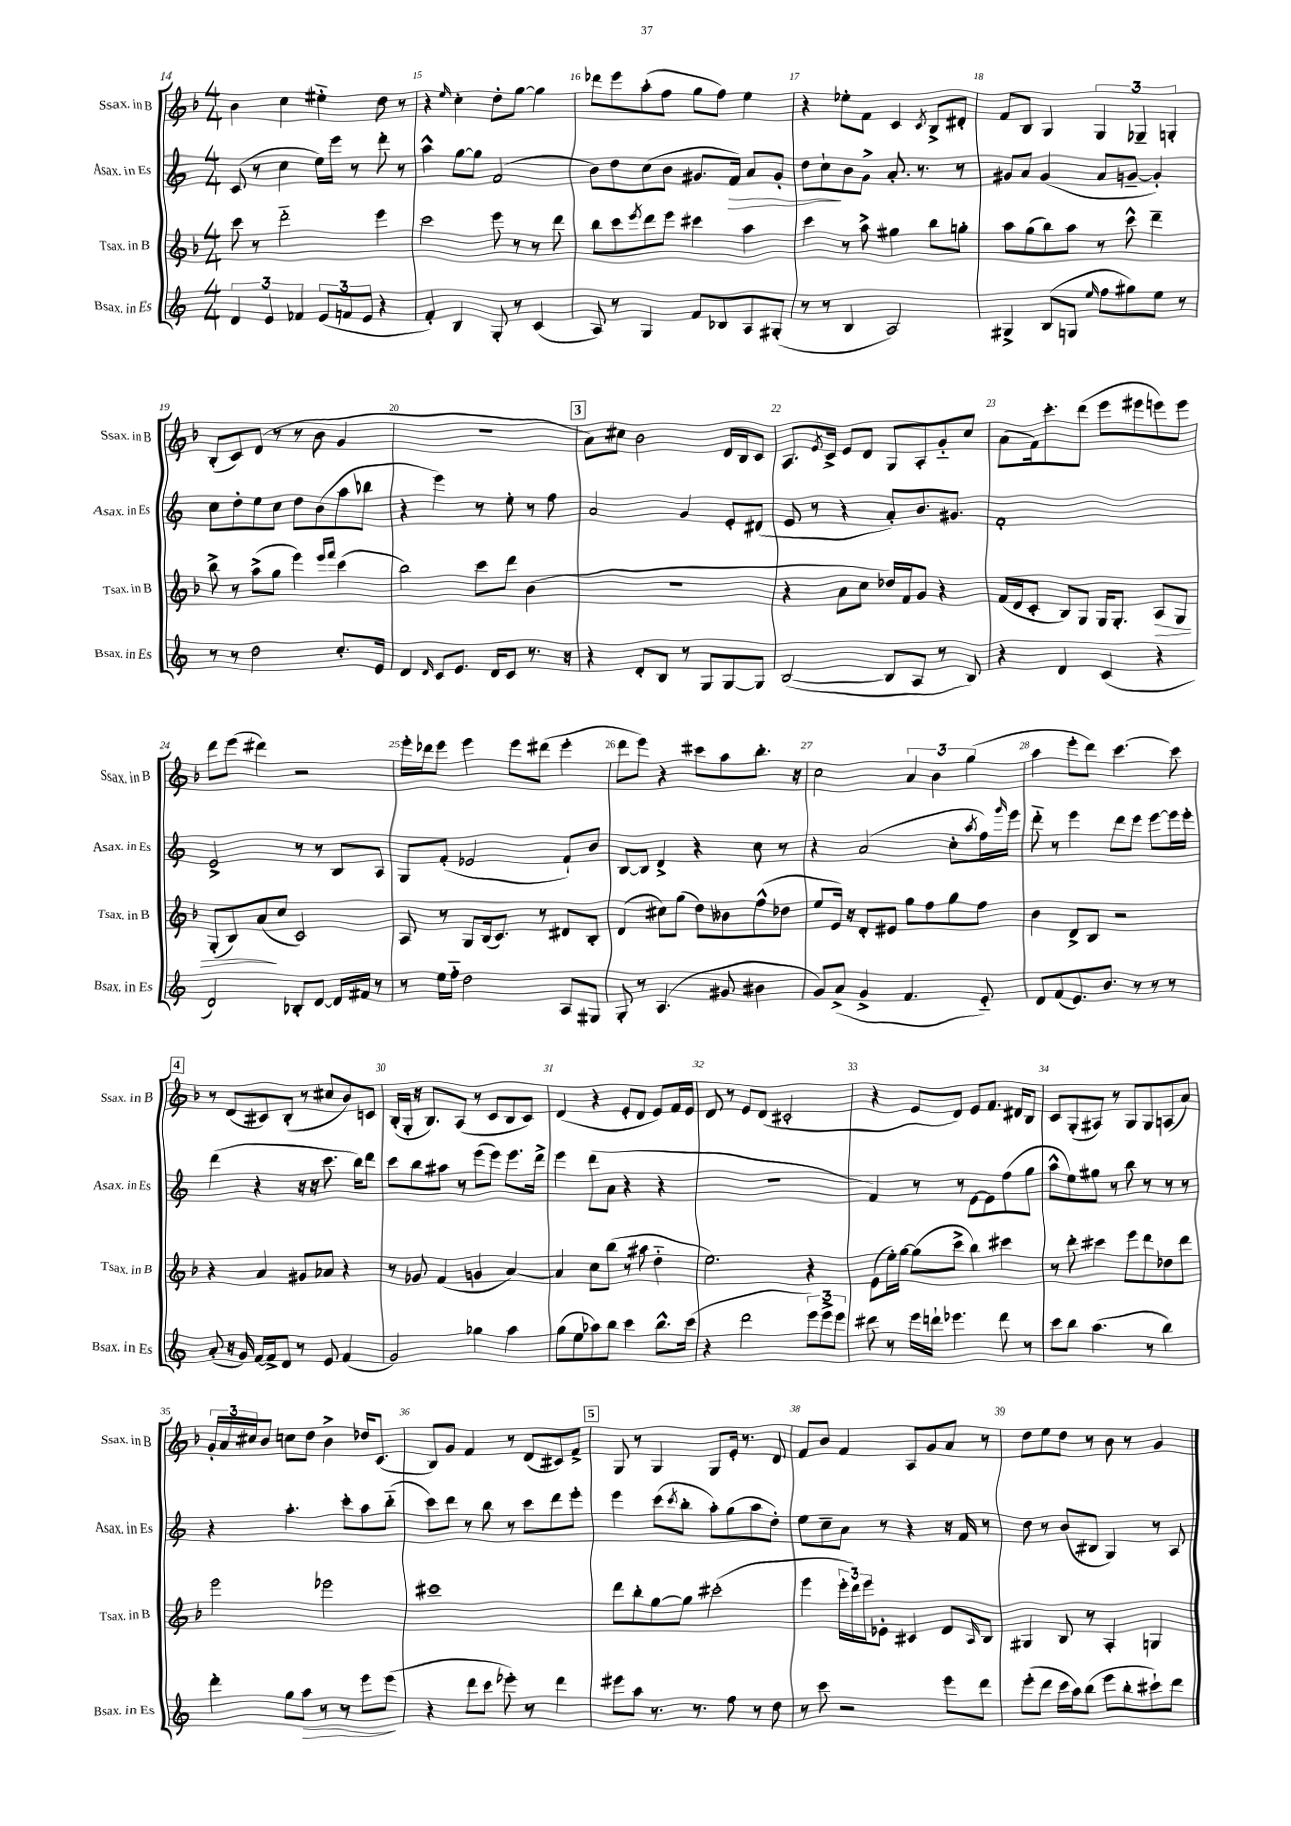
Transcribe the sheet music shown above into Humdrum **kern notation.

**kern	**dynam	**kern	**dynam	**kern	**dynam	**kern
*part4	*part4	*part3	*part3	*part2	*part2	*part1
*staff4	*staff4	*staff3	*staff3	*staff2	*staff2	*staff1
*I"Bsax. in Es	*	*I"Tsax. in B	*	*I"Asax. in Es	*	*I"Ssax. in B
*I'Bsax. in Es	*	*I'Tsax. in B	*	*I'Asax. in Es	*	*I'Ssax. in B
*clefG2	*	*clefG2	*	*clefG2	*	*clefG2
*k[]	*	*k[b-]	*	*k[]	*	*k[b-]
*M4/4	*	*M4/4	*	*M4/4	*	*M4/4
=14	=14	=14	=14	=14	=14	=14
6d/	.	8ccc\	.	(8c/	.	4b-\
.	.	8r	.	8r	.	.
6e/	.	.	.	.	.	.
.	.	2ddd\	.	4cc\	.	4cc\
6f-X/	.	.	.	.	.	.
(12e/L	.	.	.	16ee\LL)	.	4ee#X\
.	.	.	.	16eee\JJ	.	.
12fn/	.	.	.	.	.	.
.	.	.	.	8r	.	.
12e/J	.	.	.	.	.	.
4r	.	4eee\	.	8ddd'\	.	8dd\
.	.	.	.	8r	.	8r
=15	=15	=15	=15	=15	=15	=15
4f'/)	.	2ccc\	.	4aa^^\	.	4r
.	.	.	.	.	.	16qqee/
4B/	.	.	.	[8gg\L	.	4cc'\
.	.	.	.	8gg\J]	.	.
8G'/	.	8eee\	.	(2f/	.	8dd'\L
8r	.	8r	.	.	.	[8gg\J
(4c/	.	8r	.	.	.	4gg\]
.	.	8ddd\	.	.	.	.
=16	=16	=16	=16	=16	=16	=16
8A/)	.	8bb-\L	.	8b\L)	.	8ddd-X\L
8r	.	8ccc\	.	8dd\	.	8eee\
.	.	8qeee/	.	.	.	.
4G/	.	8ddd\	.	(8cc\	.	(8aa'\
.	.	8eee\J	.	8b\J	.	8ff\J
8f/L	.	4ccc#X\	.	8.g#X/L	.	8gg\L
8B-X/	.	.	.	.	.	8ff\J)
!	!	!	!	!	!LO:HP:b	!
.	.	.	.	16f/Jk)	>	.
8A/	.	4aa\	.	8a/L	.	4ee\
(8G#X'/J	.	.	.	8g#'/J	.	.
=17	=17	=17	=17	=17	=17	=17
8r	.	4ccc\	.	8dd\L	.	4r
8r	.	.	.	8cc`\	.	.
4B/	.	8r	.	8b\	]	8ee-X'\L
.	.	8aa^\	.	8g^\J	.	8f\J
2A/)	.	4gg#X\	.	8.a'/	.	4c/
.	.	.	.	8.r	.	.
.	.	.	.	.	.	8qc/
.	.	8bb-\L	.	.	.	8B-^/L
.	.	8ggn'\J	.	8r	.	8d#X'/J
=18	=18	=18	=18	=18	=18	=18
4G#X^/	.	8aa\L	.	8g#X/L	.	8f/L
.	.	(8gg\	.	8a/J	.	8B-/J
(8B/L	.	8bb-\)	.	(4g#/	.	4G/
8Gn/J	.	8aa\J	.	.	.	.
16qqee/	.	.	.	.	.	.
8ff\L	.	8r	.	8a/L	.	6G/
8gg#X\)	.	8ccc^^\	.	[8gn~/J	.	.
.	.	.	.	.	.	6G-X~/
8ee\J	.	4ddd~\	.	4g'/])	.	.
.	.	.	.	.	.	6Gn'/
8r	.	.	.	.	.	.
!!LO:LB:g=z
=19	=19	=19	=19	=19	=19	=19
8r	.	8bb-^\	.	8cc\L	.	(8B-'/L
8r	.	8r	.	8dd'\	.	8c/)
2dd\	.	(8aa^\L	.	8ee\	.	(8d/J
.	.	8gg\J	.	8cc\J	.	8r
.	.	4eee\)	.	8dd\L	.	8r
.	.	.	.	(8b\	.	8b-\
.	.	16qqeee/LL	.	.	.	.
.	.	16qqfff/JJ	.	.	.	.
8.cc'/L	.	(4ccc\	.	8aa\	.	4g/
.	.	.	.	8bb-X\J	.	.
16e/Jk	.	.	.	.	.	.
=20	=20	=20	=20	=20	=20	=20
4d/	.	2bb-\)	.	4r	.	1r
16qqd/	.	.	.	.	.	.
8c/L	.	.	.	4eee\)	.	.
8.e/J	.	.	.	.	.	.
.	.	8ccc\L	.	8r	.	.
16d/KL	.	.	.	.	.	.
8c/J	.	8ddd\J	.	8ee'\	.	.
8.r	.	(4b-\	.	8r	.	.
.	.	.	.	8ff\	.	.
16r	.	.	.	.	.	.
!!LO:REH:place=s1:t=3
=21	=21	=21	=21	=21	=21	=21
4r	.	1r	.	2a/	.	8a\L)
.	.	.	.	.	.	8cc#X\J
8d'/L	.	.	.	.	.	2b-\
8B/J	.	.	.	.	.	.
8r	.	.	.	4g/	.	.
8G/L	.	.	.	.	.	.
[8G/	.	.	.	8e'/L	.	16d/LL
.	.	.	.	.	.	16B-/J
8G/J]	.	.	.	(8d#X/J	.	8c/J
=22	=22	=22	=22	=22	=22	=22
([2B/	.	4r	.	8e/	.	8.A/L
.	.	.	.	8r	.	.
.	.	.	.	.	.	8qe/
.	.	.	.	.	.	16c^/Jk
.	.	8a\L	.	4r	.	8e/L
.	.	8cc\J	.	.	.	8d/J
8B/L]	.	16dd-X/LL)	.	8a'/L)	.	8G/L
.	.	16f/J	.	.	.	.
8A/J	.	8g/J	.	8.b/	.	8A'/
8r	.	4r	.	.	.	8g/
.	.	.	.	8.g#X/J	.	.
8B/)	.	.	.	.	.	8cc/J
=23	=23	=23	=23	=23	=23	=23
4r	.	(16f/LL	.	1f'	.	(8a\L
.	.	16d/J	.	.	.	.
.	.	8c'/J	.	.	.	16f\k)
.	.	.	.	.	.	8.ccc'\
4d/	.	8B-/L)	.	.	.	.
.	.	8G/J	.	.	.	(8ddd\J
(4c/	.	16G/KL	.	.	.	8eee\L
.	.	8.G'/J	.	.	.	.
.	.	.	.	.	.	8eee#X\
!	!	!	!LO:HP:b	!	!	!
4r	.	8A/L	>	.	.	8eeen\)
.	.	8G/J	.	.	.	8eee\J
!!LO:LB:g=z
=24	=24	=24	=24	=24	=24	=24
2d/)	.	(8G'/L	.	2e^/	.	8ddd\L
.	.	8B-/)	.	.	.	(8eee\J
.	.	(8a/	.	.	.	4ddd#X\)
.	.	8cc/J	]	.	.	.
8B-X'/L	.	2c/)	.	8r	.	2r
[8d/J	.	.	.	8r	.	.
16d/LL]	.	.	.	8B/L	.	.
16f#X/JJ	.	.	.	.	.	.
8r	.	.	.	8A/J	.	.
=25	=25	=25	=25	=25	=25	=25
8r	.	8A/	.	8G/L	.	16eee'\LL
.	.	.	.	.	.	16ddd-X\J
16ee\LL	.	8r	.	(8f'/J	.	8eee\J
16ff\JJ	.	.	.	.	.	.
2dd\	.	8G/L	.	2e-X/	.	4eee\
.	.	(16B-/k	.	.	.	.
.	.	8.c/J)	.	.	.	.
.	.	.	.	.	.	8eee\L
.	.	8r	.	.	.	(8ddd#X\J
8A/L	.	8d#X/L	.	8f`/L)	.	4eee'\
8G#X/J	.	8B-'/J	.	8b/J	.	.
=26	=26	=26	=26	=26	=26	=26
8G'/	.	(4d/	.	[8B/L	.	8ddd\L
8r	.	.	.	8B/J]	.	8eee\J)
(4.A/	.	8cc#X\L)	.	4d^/	.	4r
.	.	(8gg\J	.	.	.	.
.	.	8dd\L)	.	4r	.	8ccc#X\L
8g#X/	.	8b--X\	.	.	.	8aa\
4b#X\	.	(8ff^^\	.	8cc\	.	8.bb-'\J
.	.	8dd-X\J	.	8r	.	.
.	.	.	.	.	.	16r
=27	=27	=27	=27	=27	=27	=27
8g/L)	.	8ee/L	.	4r	.	2cc\
(8a^/J	.	16e/Jk)	.	.	.	.
.	.	16r	.	.	.	.
4g^/	.	8d'/L	.	(2a/	.	.
.	.	8e#X/J	.	.	.	.
4.f/	.	8gg\L	.	.	.	6a/
.	.	8ff\	.	.	.	.
.	.	.	.	.	.	6b-\
.	.	8gg\	.	8cc'\L	.	.
.	.	.	.	.	.	(6gg\
.	.	.	.	8qaa/	.	.
8e/)	.	8ff\J	.	16ff\L)	.	.
.	.	.	.	16qqggg/	.	.
.	.	.	.	16eee\JJ	.	.
=28	=28	=28	=28	=28	=28	=28
8d/L	.	4b-\	.	8ddd\	.	4aa\
(8f/	.	.	.	8r	.	.
8.e/)	.	8d^/L	.	4eee\	.	8eee'\L
.	.	8B-/J	.	.	.	8ddd\J)
8.b/J	.	.	.	.	.	.
.	.	2r	.	8ddd\L	.	[4.ccc\
8r	.	.	.	8eee\J	.	.
8r	.	.	.	[8eee\L	.	.
8r	.	.	.	16eee\L]	.	8ccc\]
.	.	.	.	16eee'\JJ	.	.
!!LO:LB:g=z
!!LO:REH:place=s1:t=4
=29	=29	=29	=29	=29	=29	=29
(8a'/	.	4r	.	(4ddd\	.	8r
16r	.	.	.	.	.	(8d/L
16g/)	.	.	.	.	.	.
[16f/LL	.	4a/	.	4r	.	8c#X/)
16f^/J]	.	.	.	.	.	.
8d/J	.	.	.	.	.	(8B-'/J
8r	.	8g#X/L	.	16r	.	8r
.	.	.	.	16r	.	.
8e/	.	8a-X/J	.	8.ccc\	.	8cc#X/L
(4f/	.	4r	.	.	.	8b-/)
.	.	.	.	16bb\KL)	.	.
.	.	.	.	8ddd\J	.	8cn/J
=30	=30	=30	=30	=30	=30	=30
2g/)	.	8r	.	8ccc\L	.	(16B-'/LL
.	.	.	.	.	.	16G'/JJ
.	.	8g-X/	.	8bb\	.	16r
.	.	.	.	.	.	8.B-/L)
.	.	(4f/	.	8aa#X\J	.	.
.	.	.	.	8r	.	(8A/J
4gg-X\	.	4gn/	.	(8eee\L	.	8r
.	.	.	.	8eee\J)	.	8c/L
4aa\	.	[4a/)	.	8.eee\L	.	8B-/
.	.	.	.	.	.	8c/J)
.	.	.	.	16ddd^\Jk	.	.
=31	=31	=31	=31	=31	=31	=31
(8gg\L	.	4a/]	.	4eee\	.	(4d/
8ee\	.	.	.	.	.	.
8aa-X\)	.	8cc\L	.	(8ddd\L	.	4r
8bb\J	.	(8bb-\J	.	8a\J	.	.
4ccc\	.	8r	.	4r	.	8e'/L
.	.	8aa#X\	.	.	.	8d/J
8.bb^^\L	.	4dd\	.	4r	.	8e/L)
.	.	.	.	.	.	16f/L
(16ccc\Jk	.	.	.	.	.	16e/JJ
=32	=32	=32	=32	=32	=32	=32
4r	.	2.ee\)	.	1r	.	8d/
.	.	.	.	.	.	8r
2ddd\	.	.	.	.	.	8e/L
.	.	.	.	.	.	(8d/J
.	.	.	.	.	.	2c#X'/
12eee\L)	.	4r	.	.	.	.
12eee^\	.	.	.	.	.	.
12eee\J	.	.	.	.	.	.
=33	=33	=33	=33	=33	=33	=33
8ddd#X\	.	(8e\L	.	4f/)	.	4r
8r	.	16ee'\L)	.	.	.	.
.	.	[16gg\JJ	.	.	.	.
16eee\LL	.	(8gg\L]	.	8r	.	8e/L
16dddn`\JJ	.	.	.	.	.	.
4.eee-X\	.	8ccc^\J	.	8r	.	8d/J)
.	.	4bb-\)	.	[8e\L	.	8e/L
.	.	.	.	8e\]	.	8.f/J
8ddd\	.	4ccc#X\	.	(8ff\	.	.
.	.	.	.	.	.	16d#X/KL
8r	.	.	.	8gg\J	.	8B-/J
=34	=34	=34	=34	=34	=34	=34
8ccc\L	.	8r	.	8aa^^\L	.	8c/L
8bb\J	.	8ddd'\	.	8ee\)	.	(8G'/
(4.aa\	.	4ccc#X\	.	8gg#X\J	.	8A#X/J)
.	.	.	.	8r	.	8r
.	.	8eee\L	.	8bb\	.	8G/L
8r	.	8ddd\	.	8r	.	8G/
4bb\)	.	8dd-X\	.	8r	.	(8An/
.	.	8ddd\J	.	8r	.	8a/J)
!!LO:LB:g=z
=35	=35	=35	=35	=35	=35	=35
4ddd'\	.	2eee\	.	4r	.	24g'/LL
.	.	.	.	.	.	24a/
.	.	.	.	.	.	24cc#X/J
.	.	.	.	.	.	8b-/J
8gg\L	.	.	.	4.aa'\	.	8ccn\L
!	!LO:HP:b	!	!	!	!	!
8aa\J	>	.	.	.	.	8dd\J
8r	.	2eee-X\	.	.	.	4b-^\
8r	.	.	.	8ccc'\L	.	.
8eee\L	.	.	.	8aa\	.	16dd-X/KL
.	.	.	.	.	.	(8.c/J
(8eee\J	.	.	.	(8bb\J	.	.
.	]	.	.	.	.	.
=36	=36	=36	=36	=36	=36	=36
4r	.	1ccc#X	.	8ccc\L)	.	8B-/L)
.	.	.	.	8ddd\J	.	8g/J
8ddd\L	.	.	.	8r	.	4f/
8ccc\J	.	.	.	8bb\	.	.
8eee-X'\)	.	.	.	8r	.	8r
8r	.	.	.	8ccc\L	.	(8d/L
4ddd\	.	.	.	8ddd\	.	8c#X/)
.	.	.	.	8eee'\J	.	8f^/J
!!LO:REH:place=s1:t=5
=37	=37	=37	=37	=37	=37	=37
8eee#X\L	.	8ddd\L	.	4eee\	.	8G/
8aa\J	.	8bb-'\	.	.	.	8r
8.r	.	[8gg\	.	(8ccc\L	.	4G/
.	.	.	.	8qccc/	.	.
.	.	8gg\J]	.	8bb'\J	.	.
8.r	.	.	.	.	.	.
.	.	(2ccc#X'\	.	8aa'\L)	.	8G/L
8ff\	.	.	.	(8gg\	.	16e'/Jk
.	.	.	.	.	.	8.r
8r	.	.	.	8aa\	.	.
8dd\	.	.	.	8dd'\J)	.	8d/
=38	=38	=38	=38	=38	=38	=38
8r	.	4eee\	.	8ee\L	.	8f/L
8ccc\	.	.	.	8cc~\	.	8b-/J
2r	.	24eee'\LL	.	8a\J	.	4f/
.	.	24ddd\)	.	.	.	.
.	.	24eee\J	.	.	.	.
.	.	8e-X'\J	.	8r	.	.
.	.	4c#X/	.	4r	.	8A/L
.	.	.	.	.	.	8g/
8eee\L	.	8d/L	.	16r	.	8a/J
.	.	.	.	16f/	.	.
.	.	16qqA/	.	.	.	.
8ddd\J	.	8B-/J	.	8r	.	8r
=39	=39	=39	=39	=39	=39	=39
(8eee'\L	.	4G#X/	.	8dd\	.	8dd\L
8ddd\J	.	.	.	8r	.	8ee\
16ccc\LL	.	8B-/	.	(8b/L	.	8dd\J
16aa\J)	.	.	.	.	.	.
(8bb\J	.	8r	.	8B#X/J	.	8r
8eee\L	.	4A'/	.	4G/)	.	8b-\
8bb'\	.	.	.	.	.	8r
8ccc#X`\)	.	4Gn/	.	8r	.	4g/
8ddd\J	.	.	.	8A/	.	.
==	==	==	==	==	==	==
*-	*-	*-	*-	*-	*-	*-
